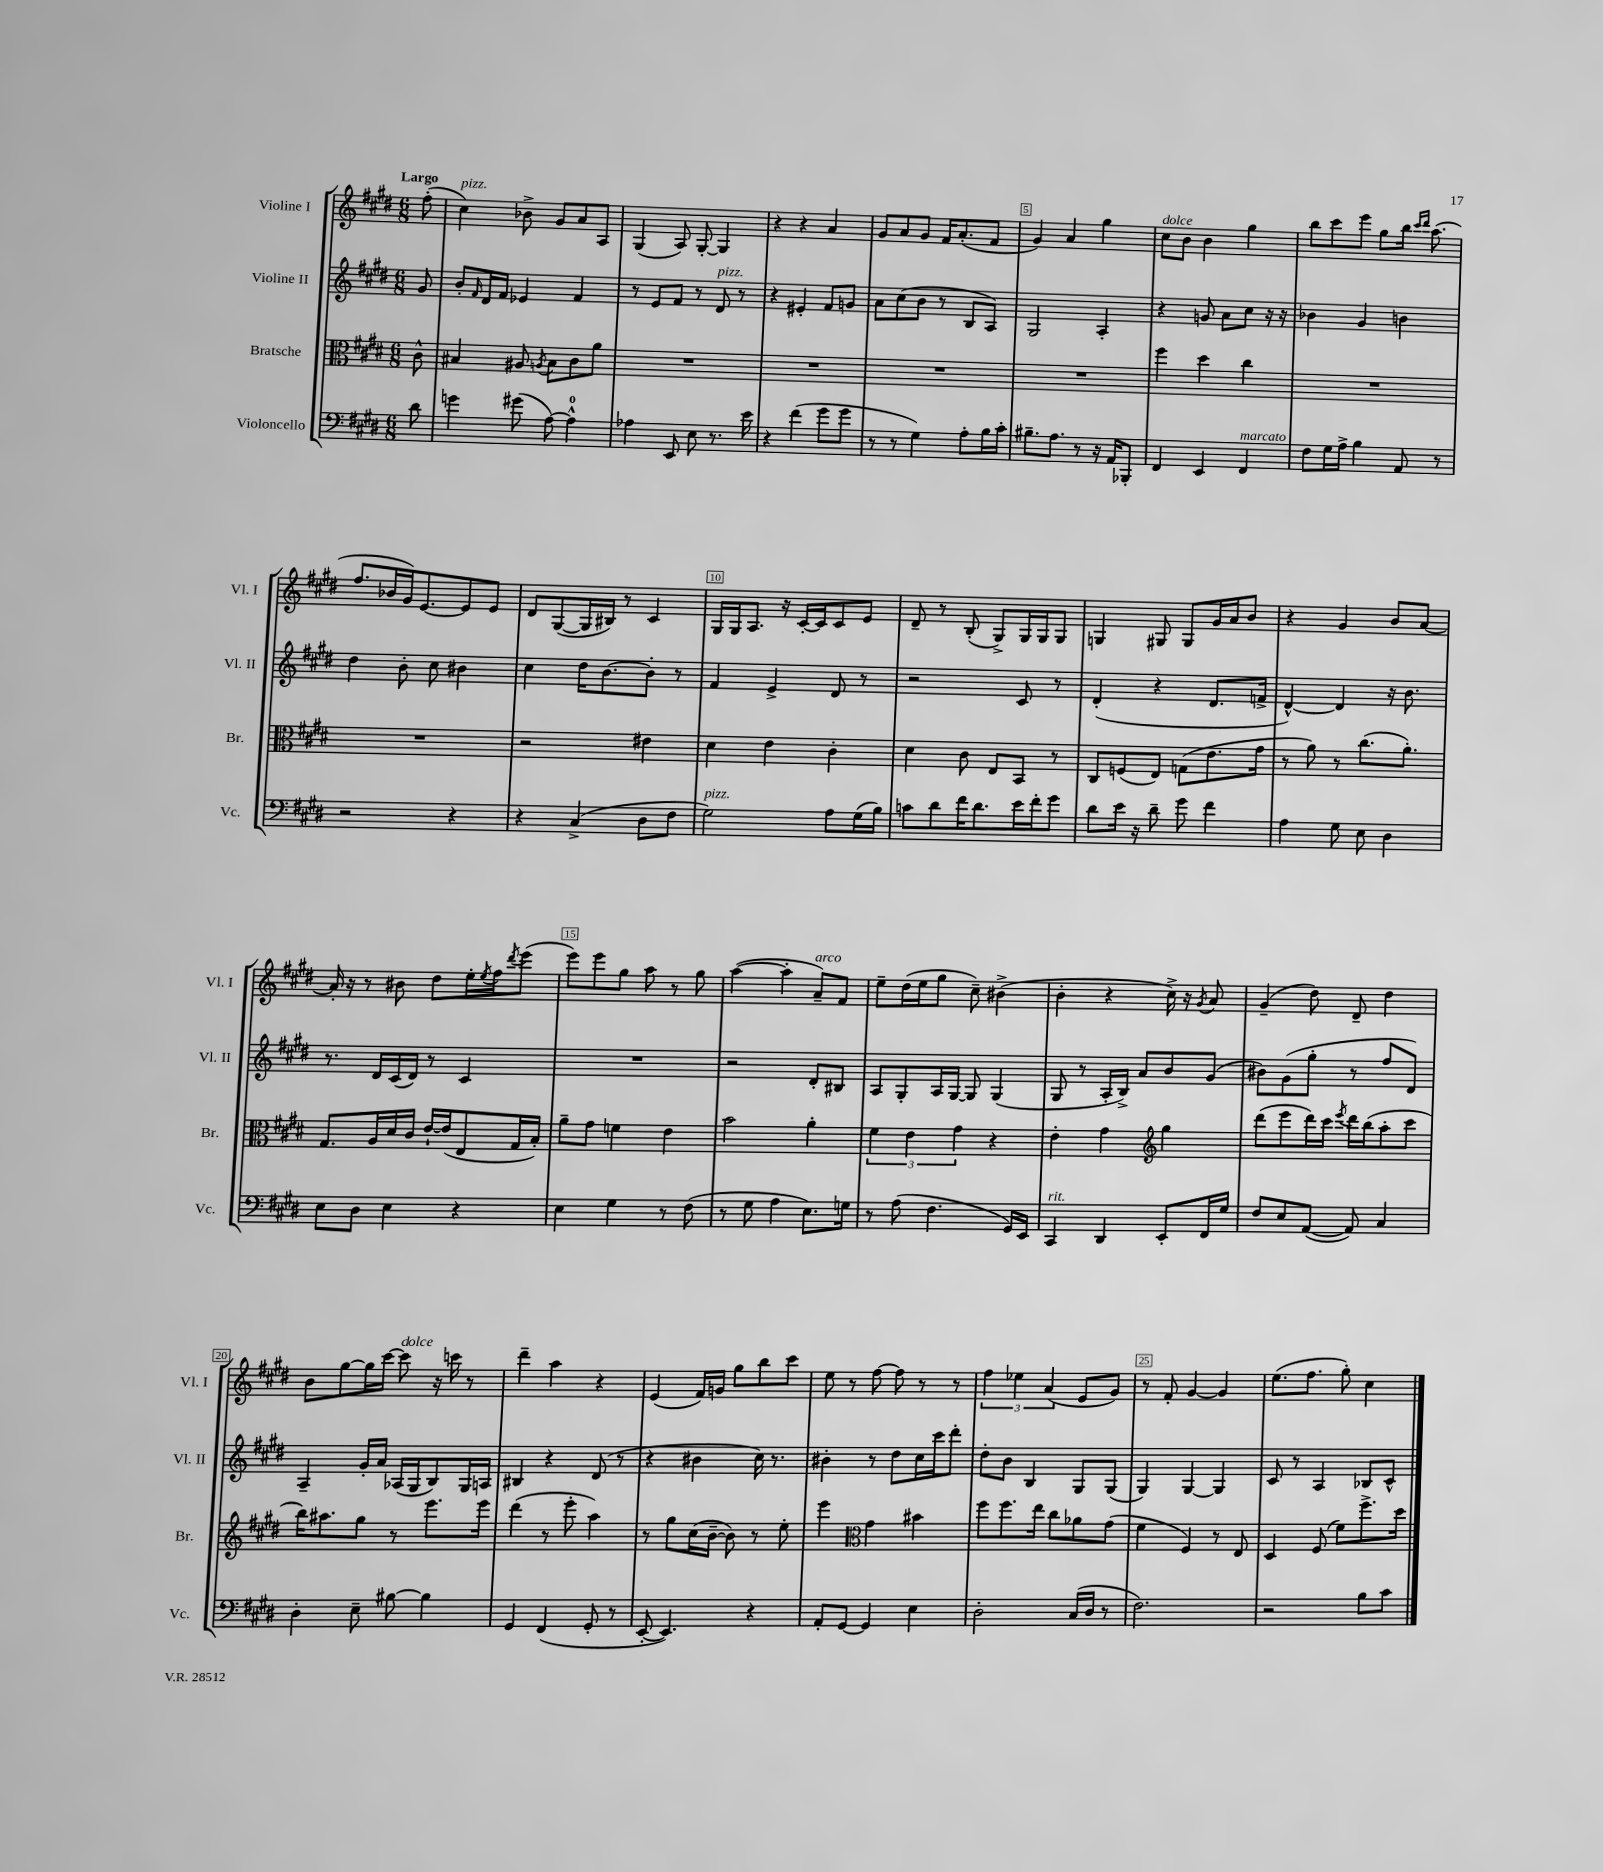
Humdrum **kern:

**kern	**kern	**kern	**kern
*staff4	*staff3	*staff2	*staff1
*clefF4	*clefC3	*clefG2	*clefG2
*k[f#c#g#d#]	*k[f#c#g#d#]	*k[f#c#g#d#]	*k[f#c#g#d#]
*M6/8	*M6/8	*M6/8	*M6/8
8d#	8c#^^	8g#	(8ff#'
=	=	=	=
4g	4B#	8b'	4cc#)
.	.	16qqf#	.
.	.	16d#	.
.	.	16f#	.
(8g#	8A#	4e-	8b-^
.	8qA	.	.
[8A)	8B#	.	8g#
4A^^]	8c#	4f#	8a
.	8a	.	8A
=	=	=	=
4A-	2.r	8r	(4G#
.	.	8e	.
8EE	.	8f#	8A)
8E	.	8r	[8G#'
8.r	.	8d#	4G#]
.	.	8r	.
16e	.	.	.
=	=	=	=
4r	2.r	4r	4r
(4f#	.	4e#'	4r
8g#	.	8f#	4a
8g#	.	8g	.
=	=	=	=
8r	2.r	8a	8g#
8r	.	(8cc#	8a
4G#)	.	8b	8g#
.	.	8r	16f#
.	.	.	(8.a'
8A'	.	8B	.
16B	.	8A)	8f#
16c#'	.	.	.
=	=	=	=
8.B#~	2.r	2G#	4g#)
8.A	.	.	.
.	.	.	4a
8r	.	.	.
16r	.	4A'	4gg#
16AA	.	.	.
8BBB-'	.	.	.
=	=	=	=
4FF#	4ff#	4r	8cc#
.	.	.	8b
4EE	4dd#	8g	4b
.	.	8a	.
4FF#	4cc#	8cc#	4gg#
.	.	16r	.
.	.	16r	.
=	=	=	=
8F#	2.r	4b-	8bb
16G#	.	.	8ccc#
16A^	.	.	.
4B	.	4g#	8eee
.	.	.	8gg#
8AA	.	4b	16bb
.	.	.	16qqccc#
.	.	.	16qqddd#
.	.	.	(8.aa
8r	.	.	.
=	=	=	=
2r	2.r	4dd#	8.ff#
.	.	.	16b-
.	.	8b'	16g#)
.	.	.	[8.e
.	.	8cc#	.
4r	.	4b#	8e]
.	.	.	8e
=	=	=	=
4r	2r	4cc#	8d#
.	.	.	([8G#
(4C#^	.	16dd#	16G#]
.	.	[8.b	16B#)
.	.	.	8r
8D#	4e#	8b']	4c#
8F#	.	8r	.
=	=	=	=
2G#)	4d#	4f#	16G#
.	.	.	16G#
.	.	.	8.A
.	4e	4e^	.
.	.	.	16r
.	.	.	[16c#'
.	.	.	16c#]
8A	4c#'	8d#	8c#
(16G#	.	8r	8e
16B)	.	.	.
=	=	=	=
8c	4d#	2r	8d#~
8d#	.	.	8r
16f#	8c#	.	(8B'
8.d#	.	.	.
.	8E	.	8G#^)
16e	8BB	8c#	16G#
16f#'	.	.	16G#
8g#	8r	8r	8G#
=	=	=	=
8d#	8C#	(4d#'	4G
16e	(8F	.	.
16r	.	.	.
8d#~	8E)	4r	8G#
8g#	(8G	.	8G#
4f#	8.e	8.d#	16g#
.	.	.	16a
.	.	.	8b
.	16g#	16f^	.
=	=	=	=
4A	8r	[4d#^^)	4r
.	8a)	.	.
8G#	8r	4d#]	4g#
8E	(8.cc#	.	.
4D#	.	16r	8b
.	8.a')	8.b	.
.	.	.	[8a
=	=	=	=
8E	8.G#	8.r	16a']
.	.	.	16r
8D#	.	.	8r
.	16A	16d#	.
4E	16d#	(16c#	8b#
.	16c#	16d#)	.
.	[16e`	8r	8dd#
.	(16e]	.	.
4r	8E	4c#	16ee'
.	.	.	8qee
.	.	.	16ff#
.	.	.	8qddd#
.	16G#	.	(8eee
.	16B')	.	.
=	=	=	=
4E	8a~	2.r	8eee)
.	8g#	.	8eee
4G#	4f	.	8gg#
.	.	.	8aa
8r	4e	.	8r
(8F#	.	.	8gg#
=	=	=	=
8r	2b	2r	([4aa
8G#	.	.	.
4A	.	.	4aa']
8.E)	4a'	8d#'	8a~)
.	.	8B#	8f#
16G	.	.	.
=	=	=	=
8r	6f#	8A	8ee~
(8A	.	8G#'	(16dd#
.	6e	.	.
.	.	.	16ee
4.F#	.	16A	8gg#
.	.	[16G#	.
.	6g#	.	.
.	.	8G#]	8cc#~)
.	4r	(4G#	(4b#^
16GG#)	.	.	.
16EE	.	.	.
=	=	=	=
4CC#	4e'	8G#	4b'
.	.	8r	.
4DD#	4g#	16A'	4r
.	.	16B^)	.
.	.	8a	.
*	*clefG2	*	*
8EE'	4gg#	8b	16cc#^)
.	.	.	16r
.	.	.	8qg#
16FF#	.	(8g#	8a
16G#	.	.	.
=	=	=	=
8F#	(8ddd#	8b#)	(4g#~
8E	8eee	(8g#	.
([8AA	16ddd#)	8gg#'	8dd#)
.	16ccc#	.	.
.	8qeee	.	.
8AA])	16ddd#	8r	8d#~
.	(16bb	.	.
4C#	8aa'	8ff#	4dd#
.	8ccc#	8d#)	.
=	=	=	=
4D#'	16bb)	4A~	8b
.	8.aa#	.	.
.	.	.	[8gg#
8E~	8gg#	16g#'	16gg#]
.	.	16a	[16ccc#
[8B#	8r	(16A-	8ccc#]
.	.	16G#	.
4B#]	8.eee	8B)	16r
.	.	.	16ccc
.	.	16G#	8r
.	16eee	16A	.
=	=	=	=
4GG#	(4ddd#	4B#	4ddd#~
(4FF#	8r	4r	4aa
.	8eee'	.	.
8GG#'	4aa)	(8d#	4r
8r	.	8r	.
=	=	=	=
[8EE'	8r	4r	(4e
4.EE])	8gg#	.	.
.	(16cc#	4b#	16f#)
.	[16b~	.	16g
.	8b])	.	8gg#
4r	8r	16cc#)	8bb
.	.	8.r	.
.	8ee'	.	8ccc#
=	=	=	=
8AA'	4eee	4b#'	8ee
[8GG#	.	.	8r
*	*clefC3	*	*
4GG#]	4g#	8r	[8ff#
.	.	8dd#	8ff#]
4E	4b#	16cc#	8r
.	.	16ccc#	.
.	.	8ddd#'	8r
=	=	=	=
2D#'	8ff#	8dd#'	6ff#
.	8.ff#	8b	.
.	.	.	6ee-
.	.	4B	.
.	16ee	.	.
.	.	.	(6a
.	8cc#	.	.
(16C#	8a-	8G#	8e
16D#	.	.	.
8r	(8g#	(8G#	8g#)
=	=	=	=
2.F#)	4f#	4G#)	8r
.	.	.	8f#'
.	4F#)	[4G#	[4g#
.	8r	4G#]	4g#]
.	8E	.	.
=	=	=	=
2r	4D#	8c#	(8.ee
.	.	8r	.
.	.	.	8.ff#
.	(8F#	4A	.
.	8f#)	.	8gg#')
8B	8.ff#^	8B-	4cc#
8c#	.	8c#^^	.
.	16dd#	.	.
==	==	==	==
*-	*-	*-	*-
